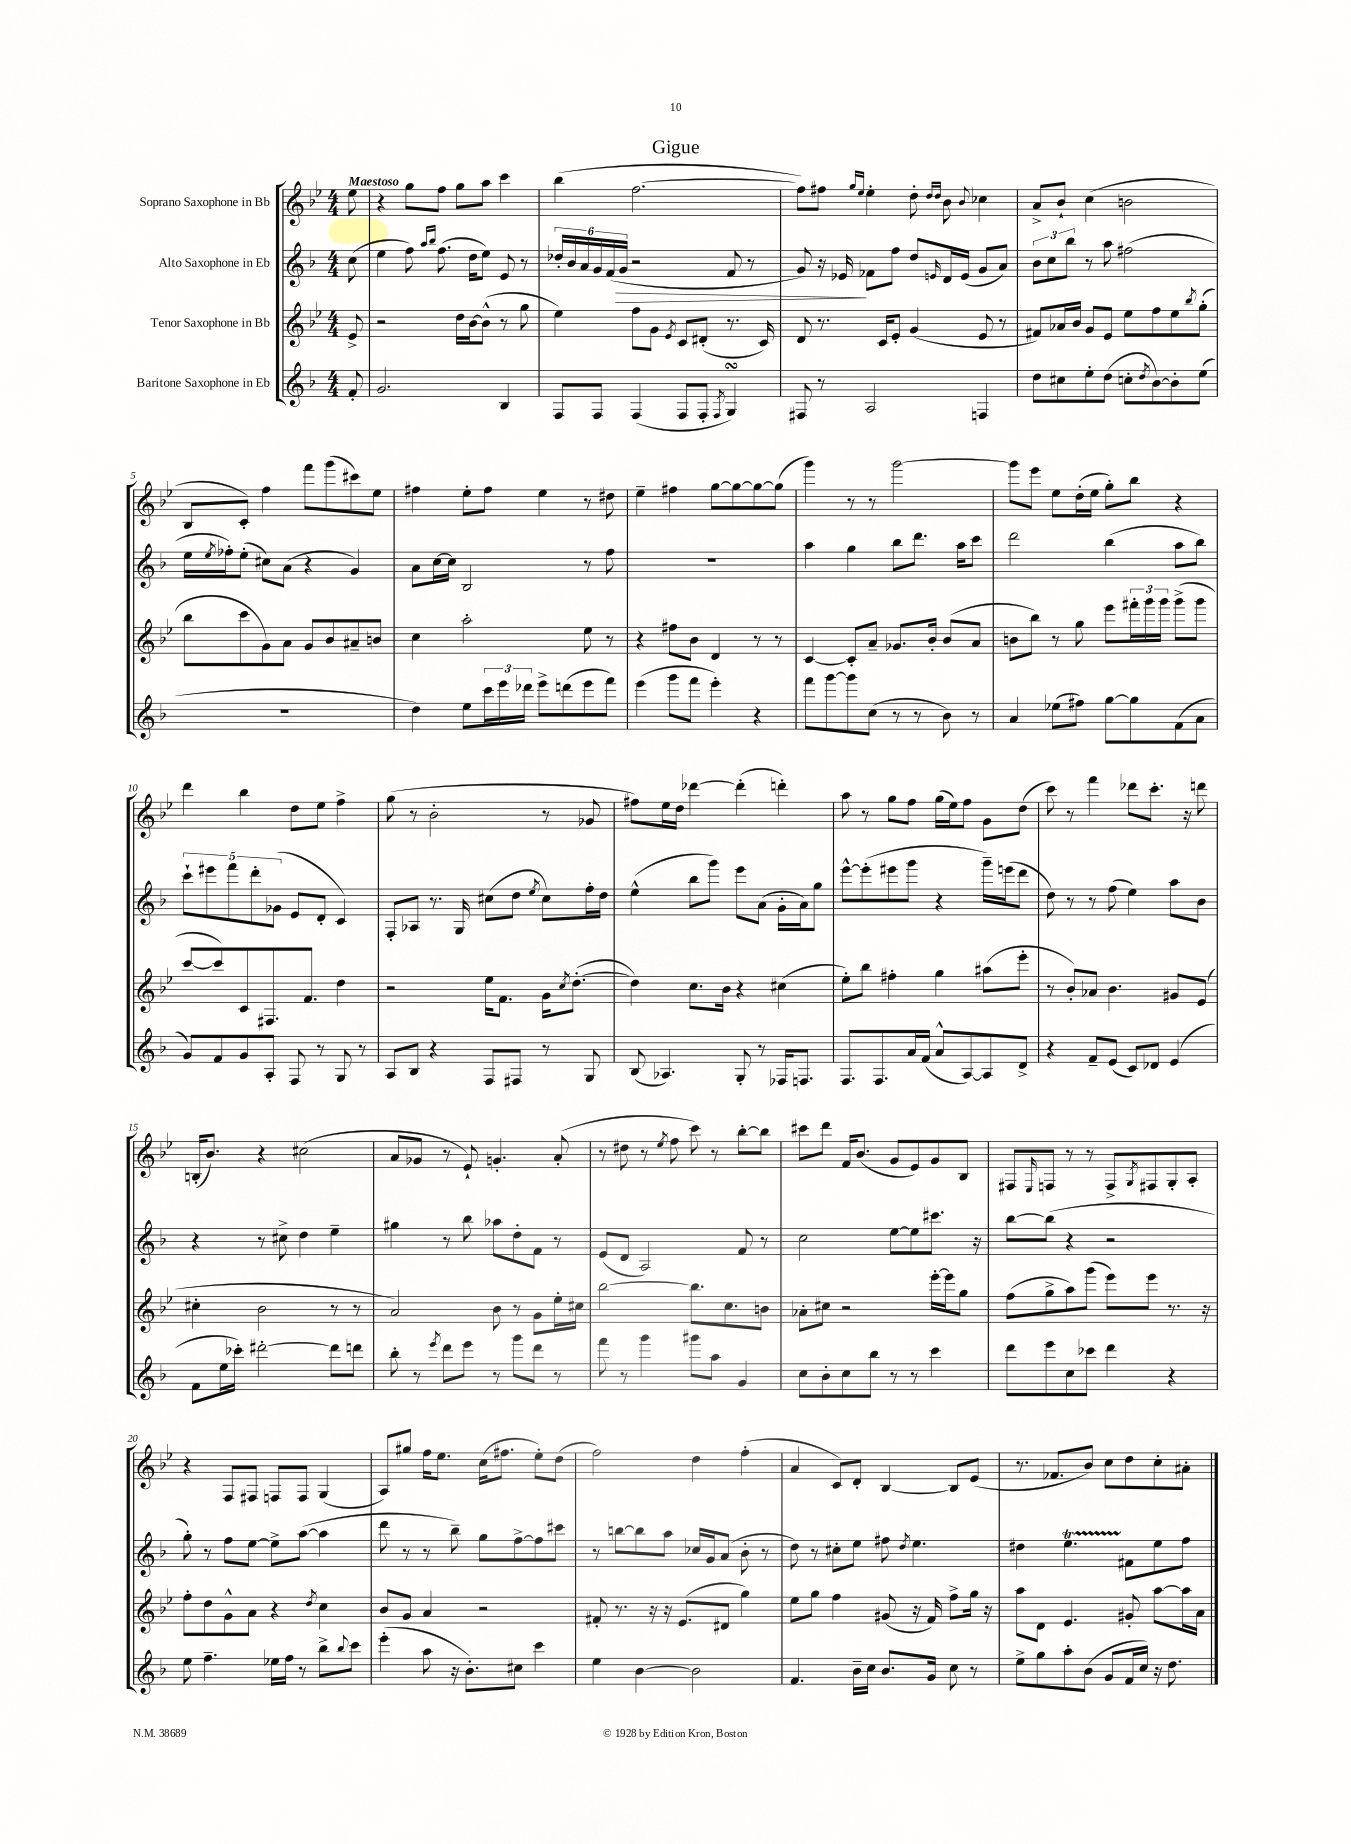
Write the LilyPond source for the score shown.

\header { title = "Gigue" }
<<
\new StaffGroup <<
\new Staff = "s0" \with { instrumentName = "Soprano Saxophone in Bb" } {
    \clef treble \key bes \major \numericTimeSignature \time 4/4 \partial 8 \tempo "Maestoso"
    ees''8 |
    r4 g''8 f''8 g''8 a''8 c'''4 |
    bes''4( f''2.~ |
    f''8) fis''8 \grace { g''16 ees''16 } ees''4-. d''8-. \grace { d''16 d''16 } bes'8 \appoggiatura { bes'8 } ces''4 |
    a'8-> bes'8-! c''4( b'2 |
    bes8 c'8-.) f''4 f'''8 g'''8( cis'''8) ees''8 |
    fis''4 ees''8-. fis''8 ees''4 r8 dis''8 |
    ees''4-- fis''4 g''8~ g''8~ g''8~ g''8( |
    g'''4) r8 r8 g'''2~ |
    g'''8 ees'''8 ees''8 d''16-.( ees''16 g''8-.) bes''8 r4 |
    d'''4 bes''4 d''8 ees''8 f''4-> |
    g''8( r8 bes'2-. r8 ges'8 |
    fis''8) ees''16 d''16 des'''4~ des'''4-.( d'''4-.) |
    a''8 r8 g''8 f''8 g''16( ees''16) f''8 g'8 d''8( |
    c'''8) r8 f'''4 des'''8 c'''8.-. r16 d'''8 |
    b16-.( bes'8.) r4 cis''2( |
    a'8 ges'8 r8 ees'8-!) g'4.-. a'8-.( |
    r8 dis''8 r8 \acciaccatura { ees''8 } f''8 c'''8) r8 bes''8~-. bes''8 |
    cis'''8 d'''8 f'16 bes'8.( g'8 ees'8) g'8 bes8 |
    fis8 \grace { ees16 } f8 r8 r8 f8-> \acciaccatura { g8 } fis8 g8-. a8-. |
    r4 f8 fis8 f8 f8 g4( |
    a8) gis''8 f''16 ees''8. c''16( fis''8. ees''8-.) d''8( |
    f''2) d''4 f''4-.( |
    a'4 c'8) d'8-. bes4~ bes8 ees'8( |
    r8. fes'8. bes'8) c''8 d''8 c''8-. ais'8-. \bar "|." |
}
\new Staff = "s1" \with { instrumentName = "Alto Saxophone in Eb" } {
    \clef treble \key f \major \numericTimeSignature \time 4/4 \partial 8
    c''8( |
    e''4 f''8) \grace { a''16 bes''16 } f''8.( d''16 e''8) e'8 r8 |
    \tuplet 6/4 { des''16-. bes'16 a'16 g'16 f'16( g'16\> } r2 f'8 r8 |
    g'8) r16 ees'16\! fes'8 f''8 d''8 \grace { e'16 } d'16 e'16( g'8 a'8) |
    \tuplet 3/2 { bes'8 c''8 bes''8 } r8 a''8 fis''2( |
    e''16 \acciaccatura { e''8 } fes''16-.) e''8-.( cis''8) a'8( r4 g'4) |
    a'8 c''16~ c''16 bes2 r8 f''8 |
    R1 |
    a''4 g''4 bes''8 d'''8. a''16 c'''8 |
    d'''2 bes''4( a''8 bes''8) |
    \tuplet 5/4 { c'''8-! eis'''8 f'''8 d'''8-. ges'8( } e'8 d'8-. c'4) |
    f8-. aes8 r8. g16 cis''8( d''8 \acciaccatura { e''8 } cis''8) f''16-. d''16 |
    e''4-^( bes''8 g'''8) e'''8 a'8( g'16-. a'16) g''8 |
    e'''8~-^ e'''8-.( eis'''8 g'''8 r4 g'''16--) e'''16( d'''8 |
    d''8) r8 r8 f''8( e''4) a''8 bes'8 |
    r4 r8 cis''8-> d''4 e''4-- |
    gis''4 r8 bes''8 aes''8 d''8-. f'8 r8 |
    e'8( d'8 a2) f'8 r8 |
    c''2 e''8~ e''8 cis'''8. r16 |
    bes''8~ bes''8( r4 r2 |
    g''8-.) r8 f''8 e''8~ e''8-> a''8~( a''4 |
    d'''8 r8 r8 bes''8--) g''8 f''8~-> f''8 cis'''8 |
    r8 b''8~ b''8 a''8 ces''16 g'16 a'8( bes'8-. r8 |
    d''8) r8 cis''8-. e''8 fis''8 \acciaccatura { d''8 } e''4. |
    dis''4 e''4.\startTrillSpan fis'8\stopTrillSpan e''8 f''8 \bar "|." |
}
\new Staff = "s2" \with { instrumentName = "Tenor Saxophone in Bb" } {
    \clef treble \key bes \major \numericTimeSignature \time 4/4 \partial 8
    ees'8-> |
    r2 d''16 bes'16~ bes'8-^( r8 g''8 |
    ees''4) f''8 g'8 \acciaccatura { ees'8 } c'8 dis'8-.( r8. c'16) |
    d'8 r8. c'16 ees'8-. g'4( ees'8 r8 |
    fis'8) aes'16 bes'16 g'8 ees'8 ees''8 f''8 ees''8 \acciaccatura { bes''8 } g''8-.( |
    bes''8 c'''8 g'8) a'8 g'8 bes'8 ais'8-- b'8 |
    c''4 a''2-. ees''8 r8 |
    r4 fis''8 bes'8 d'4 r8 r8 |
    c'4~ c'8-. a'8-- ges'8. bes'16-. bes'8( a'8 |
    b'8 bes''8) r8 g''8 ees'''8 \tuplet 3/2 { fis'''16-. g'''16 g'''16 } g'''8->( g'''8 |
    c'''8~ c'''8) c'8 fis8. f'8. d''4 |
    r2 ees''16 f'8. g'16 \acciaccatura { c''8 } d''8.~-.( |
    d''4) c''8. bes'16 r4 cis''4( |
    ees''8-.) bes''8 fis''4-. g''4 ais''8( ees'''8-. |
    r8 bes'8-.) aes'8 bes'4. gis'8 ees'8( |
    cis''4-. bes'2 r8 r8 |
    a'2) bes'8 r8 g'8 ees''16-. cis''16 |
    bes''2~ bes''8. c''8. b'8 |
    aes'8-. cis''8 r2 ees'''16~-. ees'''16 g''8 |
    f''8( g''8-> a''8) g'''8( ees'''8) ees'''8 r8. r16 |
    f''8-. d''8 g'8-^ a'8 r4 \acciaccatura { d''8 } c''4 |
    bes'8 g'8 a'4 r2 |
    fis'8-. r8. r16 r16 ees'8.( dis'8 g''4) |
    ees''8 g''8 f''4 gis'8( r16 f'16) f''8-> g''16 r16 |
    a''8 d'8 ees'4. gis'8-. a''8~ a''16 a'16 \bar "|." |
}
\new Staff = "s3" \with { instrumentName = "Baritone Saxophone in Eb" } {
    \clef treble \key f \major \numericTimeSignature \time 4/4 \partial 8
    f'8-. |
    g'2. bes4 |
    f8 f8 f4( f8 f8-. \acciaccatura { f8 } g4\turn) |
    fis8 r8 a2 f4 |
    d''8 cis''8 e''8-. d''8( c''8-. \acciaccatura { d''8 } bes'8~) bes'8-. e''8( |
    R1 |
    d''4) e''8 \tuplet 3/2 { c'''16 e'''16 des'''16 } e'''8-> d'''8( e'''8 f'''8) |
    e'''4( g'''8 f'''8 e'''4-.) r4 |
    f'''8 g'''8~ g'''8 c''8( r8 r8 bes'8) r8 |
    a'4 ees''8( fis''8) g''8~ g''8 f'8( a'8 |
    g'8) f'8 g'8 a8-. f8 r8 g8 r8 |
    a8 bes8 r4 f8 fis8 r8 g8 |
    bes8( aes4.) g8-. r8 fes16 f8. |
    f8. f8. a'16 f'16( a'8-^ a8~) a8 d'8-> |
    r4 f'8-- e'8( c'8) des'8 e'4( |
    f'8 e''16 ces'''16-.) dis'''2~-. dis'''8 d'''8 |
    bes''8-. r8 \acciaccatura { e'''8 } d'''8 e'''8 r8 g'''8 d'''8 r8 |
    f'''8 r8 g'''4 gis'''8 a''8 g'4 |
    c''8 bes'8-. c''8 bes''8 r8 r8 c'''4 |
    d'''8 e'''8 c''8 ces'''8 d'''4 r4 |
    e''8 f''4.-- ees''16 f''16 r8 bes''8-> \appoggiatura { bes''8 } c'''8 |
    e'''4-.( a''8 r16 bes'8.-.) cis''8 c'''4 |
    e''4 bes'4~ bes'2 |
    f'4. bes'16-- c''16 bes'8. g'16 c''8 r8 |
    e''8-> g''8 a''8-. bes'8( g'8 f'16 c''16) r16 d''8. \bar "|." |
}
>>
>>
